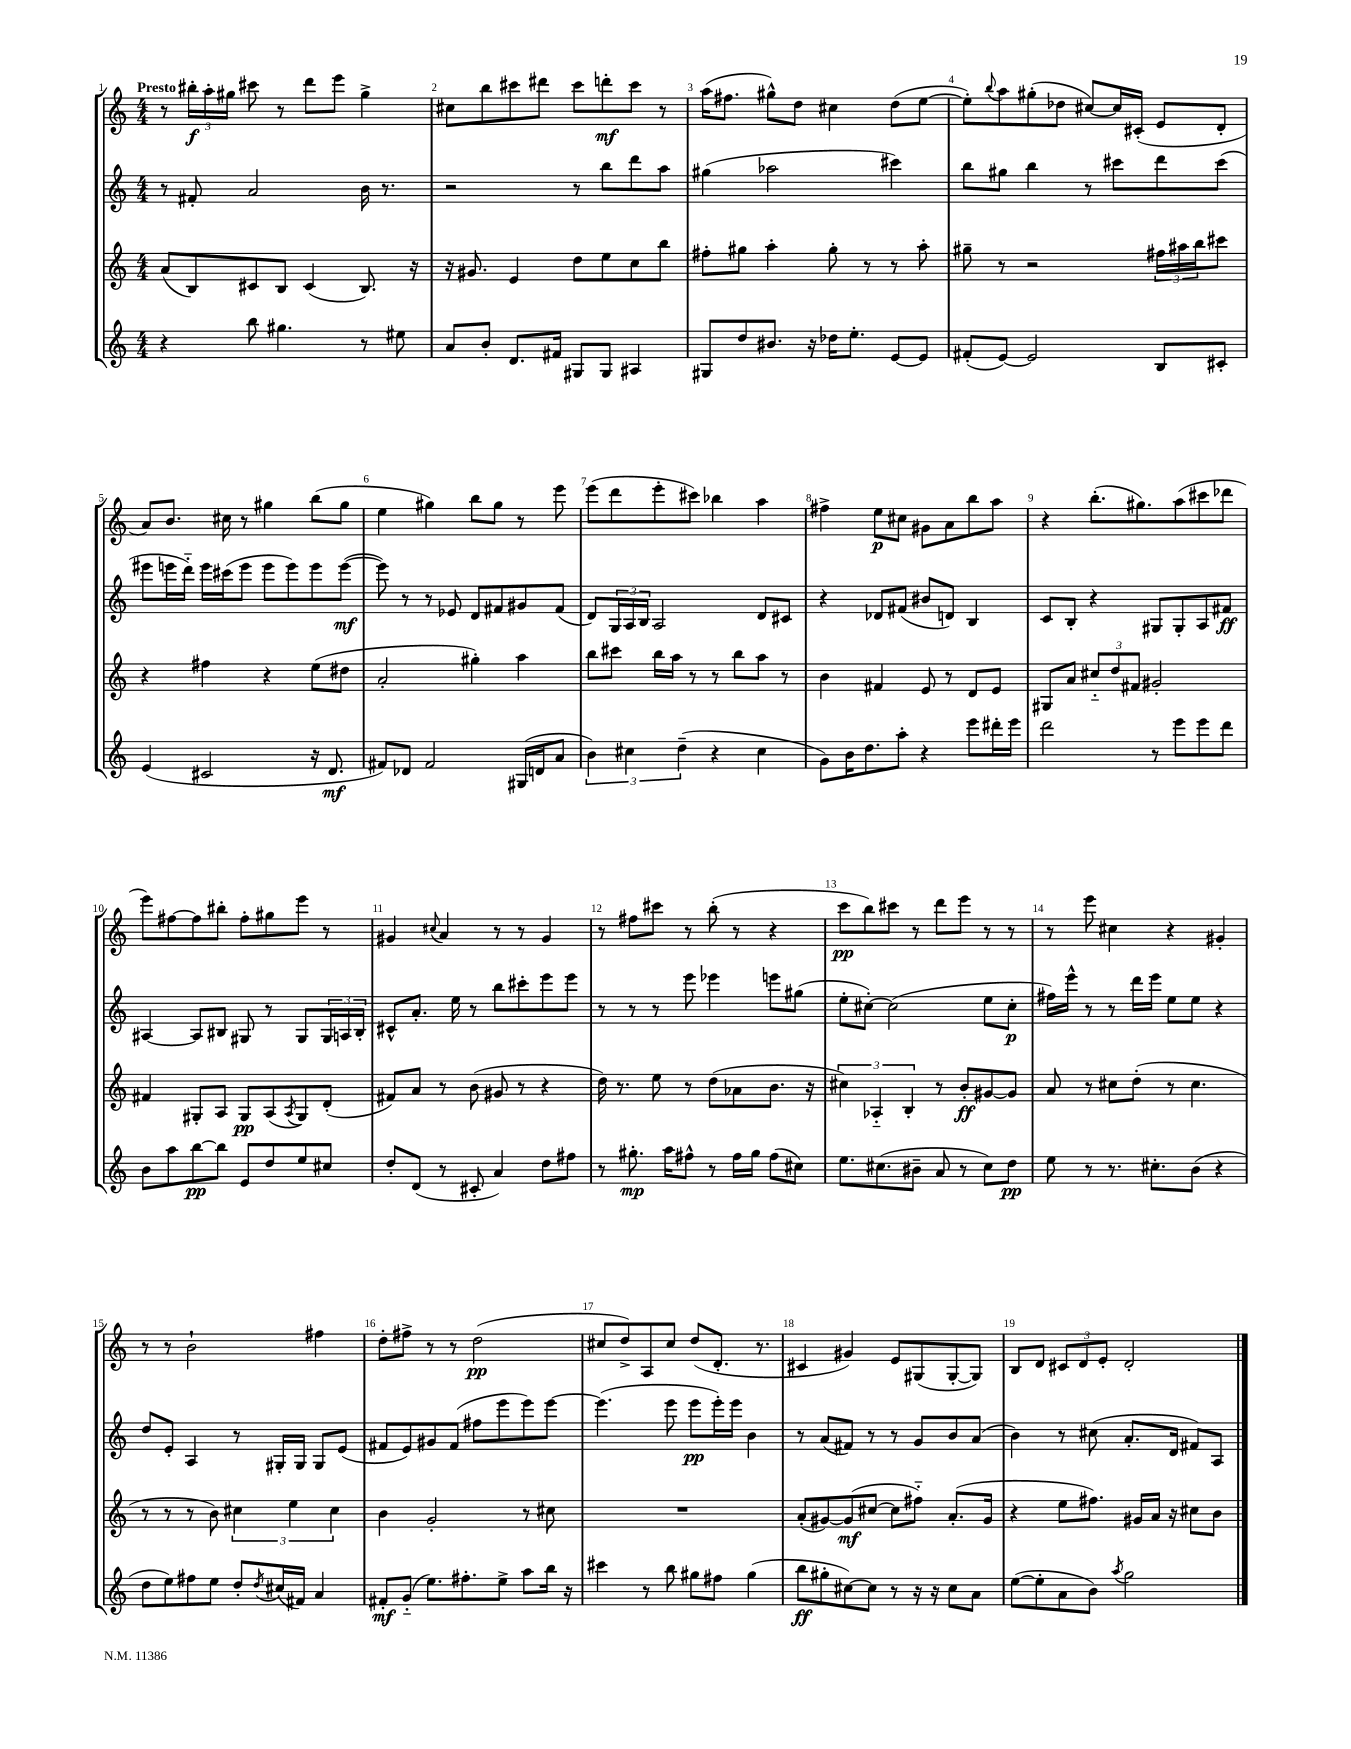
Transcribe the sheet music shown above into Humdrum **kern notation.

**kern	**dynam	**kern	**dynam	**kern	**dynam	**kern	**dynam
*part4	*part4	*part3	*part3	*part2	*part2	*part1	*part1
*staff4	*staff4	*staff3	*staff3	*staff2	*staff2	*staff1	*staff1
*clefG2	*	*clefG2	*	*clefG2	*	*clefG2	*
*k[]	*	*k[]	*	*k[]	*	*k[]	*
*M4/4	*	*M4/4	*	*M4/4	*	*M4/4	*
=1	=1	=1	=1	=1	=1	=1	=1
!	!	!	!	!	!	!LO:TX:a:B:t=Presto	!
4r	.	(8a/L	.	8r	.	8r	.
.	.	8B/)	.	8f#X'/	.	24bb#X'\LL	f
.	.	.	.	.	.	24aa'\	.
.	.	.	.	.	.	24gg#X\JJ	.
8bb\	.	8c#X/	.	2a/	.	8ccc#X\	.
4.gg#X\	.	8B/J	.	.	.	8r	.
.	.	(4c#/	.	.	.	8ddd\L	.
.	.	.	.	.	.	8eee\J	.
8r	.	8.B/)	.	16b\	.	4gg#^\	.
.	.	.	.	8.r	.	.	.
8ee#X\	.	.	.	.	.	.	.
.	.	16r	.	.	.	.	.
=2	=2	=2	=2	=2	=2	=2	=2
8a/L	.	16r	.	2r	.	8cc#X\L	.
.	.	8.g#X/	.	.	.	.	.
8b'/J	.	.	.	.	.	8bb\	.
8.d/L	.	4e/	.	.	.	8ccc#X\	.
.	.	.	.	.	.	8ddd#X\J	.
16f#X/Jk	.	.	.	.	.	.	.
8G#X/L	.	8dd\L	.	8r	.	8ccc#\L	.
8G#/J	.	8ee\	.	8bb\L	.	8dddn'\	mf
4A#X/	.	8cc\	.	8ddd\	.	8ccc#\J	.
.	.	8bb\J	.	8aa\J	.	8r	.
=3	=3	=3	=3	=3	=3	=3	=3
8G#X/L	.	8ff#X'\L	.	(4gg#X\	.	(16aa\KL	.
.	.	.	.	.	.	8.ff#X\J	.
8dd/	.	8gg#X\J	.	.	.	.	.
8.b#X/J	.	4aa'\	.	2aa-X\	.	8gg#X^^\L)	.
.	.	.	.	.	.	8dd\J	.
16r	.	.	.	.	.	.	.
16dd-X\KL	.	8gg#'\	.	.	.	4cc#X\	.
8.ee'\J	.	.	.	.	.	.	.
.	.	8r	.	.	.	.	.
[8e/L	.	8r	.	4ccc#X\)	.	(8dd\L	.
8e/J]	.	8aa'\	.	.	.	[8ee\J	.
=4	=4	=4	=4	=4	=4	=4	=4
(8f#X'/L	.	8gg#X~\	.	8bb\L	.	8ee'\L])	.
.	.	.	.	.	.	8qqbb/	.
[8e/J)	.	8r	.	8gg#X\J	.	8aa\	.
2e/]	.	2r	.	4bb\	.	(8gg#X'\	.
.	.	.	.	.	.	8dd-X\J	.
.	.	.	.	8r	.	[8cc#X/L)	.
.	.	.	.	8ccc#X\L	.	16cc#/L]	.
.	.	.	.	.	.	(16c#X'/JJ	.
8B/L	.	24ff#X\LL	.	8ddd\	.	8e/L	.
.	.	24aa#X\	.	.	.	.	.
.	.	24bb\J	.	.	.	.	.
8c#X'/J	.	8ccc#X\J	.	(8ccc#\J	.	8d'/J	.
!!LO:LB:g=z
=5	=5	=5	=5	=5	=5	=5	=5
(4e/	.	4r	.	8eee#X\L	.	8a/L)	.
.	.	.	.	16eeen\L	.	8.b/J	.
.	.	.	.	16ddd\JJ)	.	.	.
2c#X/	.	4ff#X\	.	16eee\LL	.	.	.
.	.	.	.	(16ccc#X\J	.	16cc#X\	.
.	.	.	.	8eee\J	.	8r	.
.	.	4r	.	8eee\L	.	4gg#X\	.
.	.	.	.	8eee\)	.	.	.
16r	.	(8ee\L	.	8eee\	.	(8bb\L	.
8.d/	mf	.	.	.	.	.	.
.	.	8dd#X\J	.	([8eee\J	mf	8gg#\J	.
=6	=6	=6	=6	=6	=6	=6	=6
8f#X/L)	.	2a'/	.	8eee\])	.	4ee\	.
8d-X/J	.	.	.	8r	.	.	.
2f#/	.	.	.	8r	.	4gg#X\)	.
.	.	.	.	8e-X/	.	.	.
.	.	4gg#X'\)	.	8d/L	.	8bb\L	.
.	.	.	.	8f#X/	.	8gg#\J	.
(16G#X/LL	.	4aa\	.	8g#X/	.	8r	.
16dn/J	.	.	.	.	.	.	.
8a/J	.	.	.	(8f#/J	.	8eee\	.
=7	=7	=7	=7	=7	=7	=7	=7
6b\)	.	8bb\L	.	8d/L)	.	(8eee\L	.
.	.	8ccc#X\J	.	24G/L	.	8ddd\	.
6cc#X\	.	.	.	24A/	.	.	.
.	.	.	.	24B/JJ	.	.	.
.	.	16bb\LL	.	2A/	.	8eee'\	.
.	.	16aa\JJ	.	.	.	.	.
(6dd~\	.	.	.	.	.	.	.
.	.	8r	.	.	.	8ccc#X\J)	.
4r	.	8r	.	.	.	4bb-X\	.
.	.	8bb\L	.	.	.	.	.
4cc#\	.	8aa\J	.	8d/L	.	4aa\	.
.	.	8r	.	8c#X/J	.	.	.
=8	=8	=8	=8	=8	=8	=8	=8
8g\L)	.	4b\	.	4r	.	4ff#X^\	.
16b\K	.	.	.	.	.	.	.
8.dd\	.	.	.	.	.	.	.
.	.	4f#X/	.	8d-X/L	.	8ee\L	p
8aa'\J	.	.	.	(8f#X/J	.	8cc#X\J	.
4r	.	8e/	.	8b#X/L	.	8g#X\L	.
.	.	8r	.	8dn/J)	.	8a\	.
8eee\L	.	8d/L	.	4B/	.	8bb\	.
16ddd#X'\L	.	8e/J	.	.	.	8aa\J	.
16eee\JJ	.	.	.	.	.	.	.
=9	=9	=9	=9	=9	=9	=9	=9
2ddd\	.	8G#X/L	.	8c/L	.	4r	.
.	.	8a/J	.	8B'/J	.	.	.
.	.	12cc#X/L	.	4r	.	(8.bb'\L	.
.	.	12dd/	.	.	.	.	.
.	.	12f#X/J	.	.	.	.	.
.	.	.	.	.	.	8.gg#X\)	.
8r	.	2g#X'/	.	8G#X/L	.	.	.
8eee\L	.	.	.	8G#'/	.	(8aa\	.
8eee\	.	.	.	8A/	.	8ccc#X\	.
8ddd\J	.	.	.	8f#X/J	ff	8ddd-X\J	.
!!LO:LB:g=z
=10	=10	=10	=10	=10	=10	=10	=10
8b\L	.	4f#X/	.	[4A#X/	.	8eee\L)	.
8aa\	.	.	.	.	.	[8ff#X\	.
[8bb\	pp	8G#X'/L	.	8A#/L]	.	8ff#\]	.
8bb\J]	.	8A/J	.	8B#X/J	.	8bb#X'\J	.
8e/L	.	8G#/L	pp	8G#X/	.	8ff#'\L	.
8dd/	.	(8A/	.	8r	.	8gg#X\	.
.	.	8qA/	.	.	.	.	.
8ee/	.	8G#/)	.	8G#/L	.	8eee\J	.
8cc#X/J	.	(8d'/J	.	24G#/L	.	8r	.
.	.	.	.	24An/	.	.	.
.	.	.	.	24B#'/JJ	.	.	.
=11	=11	=11	=11	=11	=11	=11	=11
8dd'/L	.	8f#X/L)	.	8c#X^^/L	.	4g#X/	.
(8d/J	.	8a/J	.	8.a'/J	.	.	.
.	.	.	.	.	.	8qqcc#X/	.
8r	.	8r	.	.	.	4a/	.
.	.	.	.	16ee\	.	.	.
8c#X'/	.	(8b\	.	8r	.	.	.
4a/)	.	8g#X/	.	8bb\L	.	8r	.
.	.	8r	.	8ccc#X'\	.	8r	.
8dd\L	.	4r	.	8eee\	.	4g#/	.
8ff#X\J	.	.	.	8eee\J	.	.	.
=12	=12	=12	=12	=12	=12	=12	=12
8r	.	16dd\)	.	8r	.	8r	.
.	.	8.r	.	.	.	.	.
8.gg#X'\	mp	.	.	8r	.	8ff#X\L	.
.	.	8ee\	.	8r	.	8ccc#X\J	.
16aa\KL	.	.	.	.	.	.	.
8ff#X^^\J	.	8r	.	8eee\	.	8r	.
8r	.	(8dd\L	.	4eee-X\	.	(8bb'\	.
16ff#\LL	.	8a-X\	.	.	.	8r	.
16gg#\JJ	.	.	.	.	.	.	.
(8ff#\L	.	8.b\J	.	8eeen\L	.	4r	.
8cc#X\J)	.	.	.	(8gg#X\J	.	.	.
.	.	16r	.	.	.	.	.
=13	=13	=13	=13	=13	=13	=13	=13
8.ee\L	.	6cc#X\)	.	8ee'\L	.	8ccc\L	pp
.	.	.	.	[8cc#X'\J)	.	8bb\)	.
.	.	6A-X/	.	.	.	.	.
(8.cc#X\	.	.	.	.	.	.	.
.	.	.	.	(2cc#\]	.	8ccc#X\J	.
.	.	6B'/	.	.	.	.	.
8b#X~\J	.	.	.	.	.	8r	.
8a/	.	8r	.	.	.	8ddd\L	.
8r	.	8b'/L	ff	.	.	8eee\J	.
8cc#\L)	.	[8g#X/	.	8ee\L	.	8r	.
8dd\J	pp	8g#/J]	.	8cc#'\J	p	8r	.
=14	=14	=14	=14	=14	=14	=14	=14
8ee\	.	8a/	.	16ff#X\LL)	.	8r	.
.	.	.	.	16eee^^\JJ	.	.	.
8r	.	8r	.	8r	.	8eee\	.
8.r	.	8cc#X\L	.	8r	.	4cc#X\	.
.	.	(8dd'\J	.	16ddd\LL	.	.	.
8.cc#X'\L	.	.	.	16eee\JJ	.	.	.
.	.	8r	.	8ee\L	.	4r	.
(8b\J	.	4.cc#\	.	8ee\J	.	.	.
4r	.	.	.	4r	.	4g#X'/	.
!!LO:LB:g=z
=15	=15	=15	=15	=15	=15	=15	=15
8dd\L	.	8r	.	8dd/L	.	8r	.
8ee\)	.	8r	.	8e'/J	.	8r	.
8ff#X\	.	8r	.	4A/	.	2b`\	.
8ee\J	.	8b\)	.	.	.	.	.
8dd'/L	.	6cc#X\	.	8r	.	.	.
8qdd/	.	.	.	.	.	.	.
(16cc#X/L	.	.	.	16G#X'/LL	.	.	.
.	.	6ee\	.	.	.	.	.
16f#X/JJ)	.	.	.	16G#/JJ	.	.	.
4a/	.	.	.	8G#/L	.	4ff#X\	.
.	.	6cc#\	.	.	.	.	.
.	.	.	.	(8e/J	.	.	.
=16	=16	=16	=16	=16	=16	=16	=16
8f#X'/L	mf	4b\	.	8f#X/L	.	8dd'\L	.
(8g/J	.	.	.	8e/)	.	8ff#X^\J	.
8.ee\L)	.	2g'/	.	8g#X/	.	8r	.
.	.	.	.	(8f#/J	.	8r	.
8.ff#X'\	.	.	.	.	.	.	.
.	.	.	.	8ff#X\L	.	(2dd\	pp
8ee^\J	.	.	.	8eee\	.	.	.
8aa\L	.	8r	.	8eee\)	.	.	.
16bb\Jk	.	8cc#X\	.	[8eee\J	.	.	.
16r	.	.	.	.	.	.	.
=17	=17	=17	=17	=17	=17	=17	=17
4ccc#X\	.	1r	.	(4.eee\]	.	8cc#X/L	.
.	.	.	.	.	.	8dd^/)	.
8r	.	.	.	.	.	8A/	.
8bb\	.	.	.	8eee\	.	8cc#/J	.
8gg#X\L	.	.	.	8eee\L	pp	(8dd/L	.
8ff#X\J	.	.	.	16eee'\L)	.	8.d'/J	.
.	.	.	.	16eee\JJ	.	.	.
(4gg#\	.	.	.	4b\	.	.	.
.	.	.	.	.	.	8.r	.
=18	=18	=18	=18	=18	=18	=18	=18
8bb\L	ff	(8a'/L	.	8r	.	4c#X/	.
8gg#X'\	.	[8g#X/)	.	(8a/L	.	.	.
[8cc#X\)	.	(8g#/]	mf	8f#X/J)	.	4g#X/)	.
8cc#\J]	.	[8cc#X/J	.	8r	.	.	.
8r	.	8cc#\L]	.	8r	.	8e/L	.
16r	.	8ff#X\J)	.	8g/L	.	(8G#X/	.
16r	.	.	.	.	.	.	.
8cc#\L	.	(8.a'/L	.	8b/	.	[8G#'/	.
8a\J	.	.	.	(8a/J	.	8G#/J])	.
.	.	16g#/Jk	.	.	.	.	.
=19	=19	=19	=19	=19	=19	=19	=19
([8ee\L	.	4r	.	4b\)	.	8B/L	.
8ee'\]	.	.	.	.	.	8d/J	.
8a\	.	8ee\L	.	8r	.	12c#X/L	.
.	.	.	.	.	.	12d/	.
8b\J)	.	8.ff#X\J)	.	(8cc#X\	.	.	.
.	.	.	.	.	.	12e'/J	.
8qaa/	.	.	.	.	.	.	.
2gg\	.	.	.	8.a'/L	.	2d'/	.
.	.	16g#X/LL	.	.	.	.	.
.	.	16a/JJ	.	.	.	.	.
.	.	16r	.	16d/Jk	.	.	.
.	.	8cc#X\L	.	8f#X/L)	.	.	.
.	.	8b\J	.	8A/J	.	.	.
==	==	==	==	==	==	==	==
*-	*-	*-	*-	*-	*-	*-	*-
